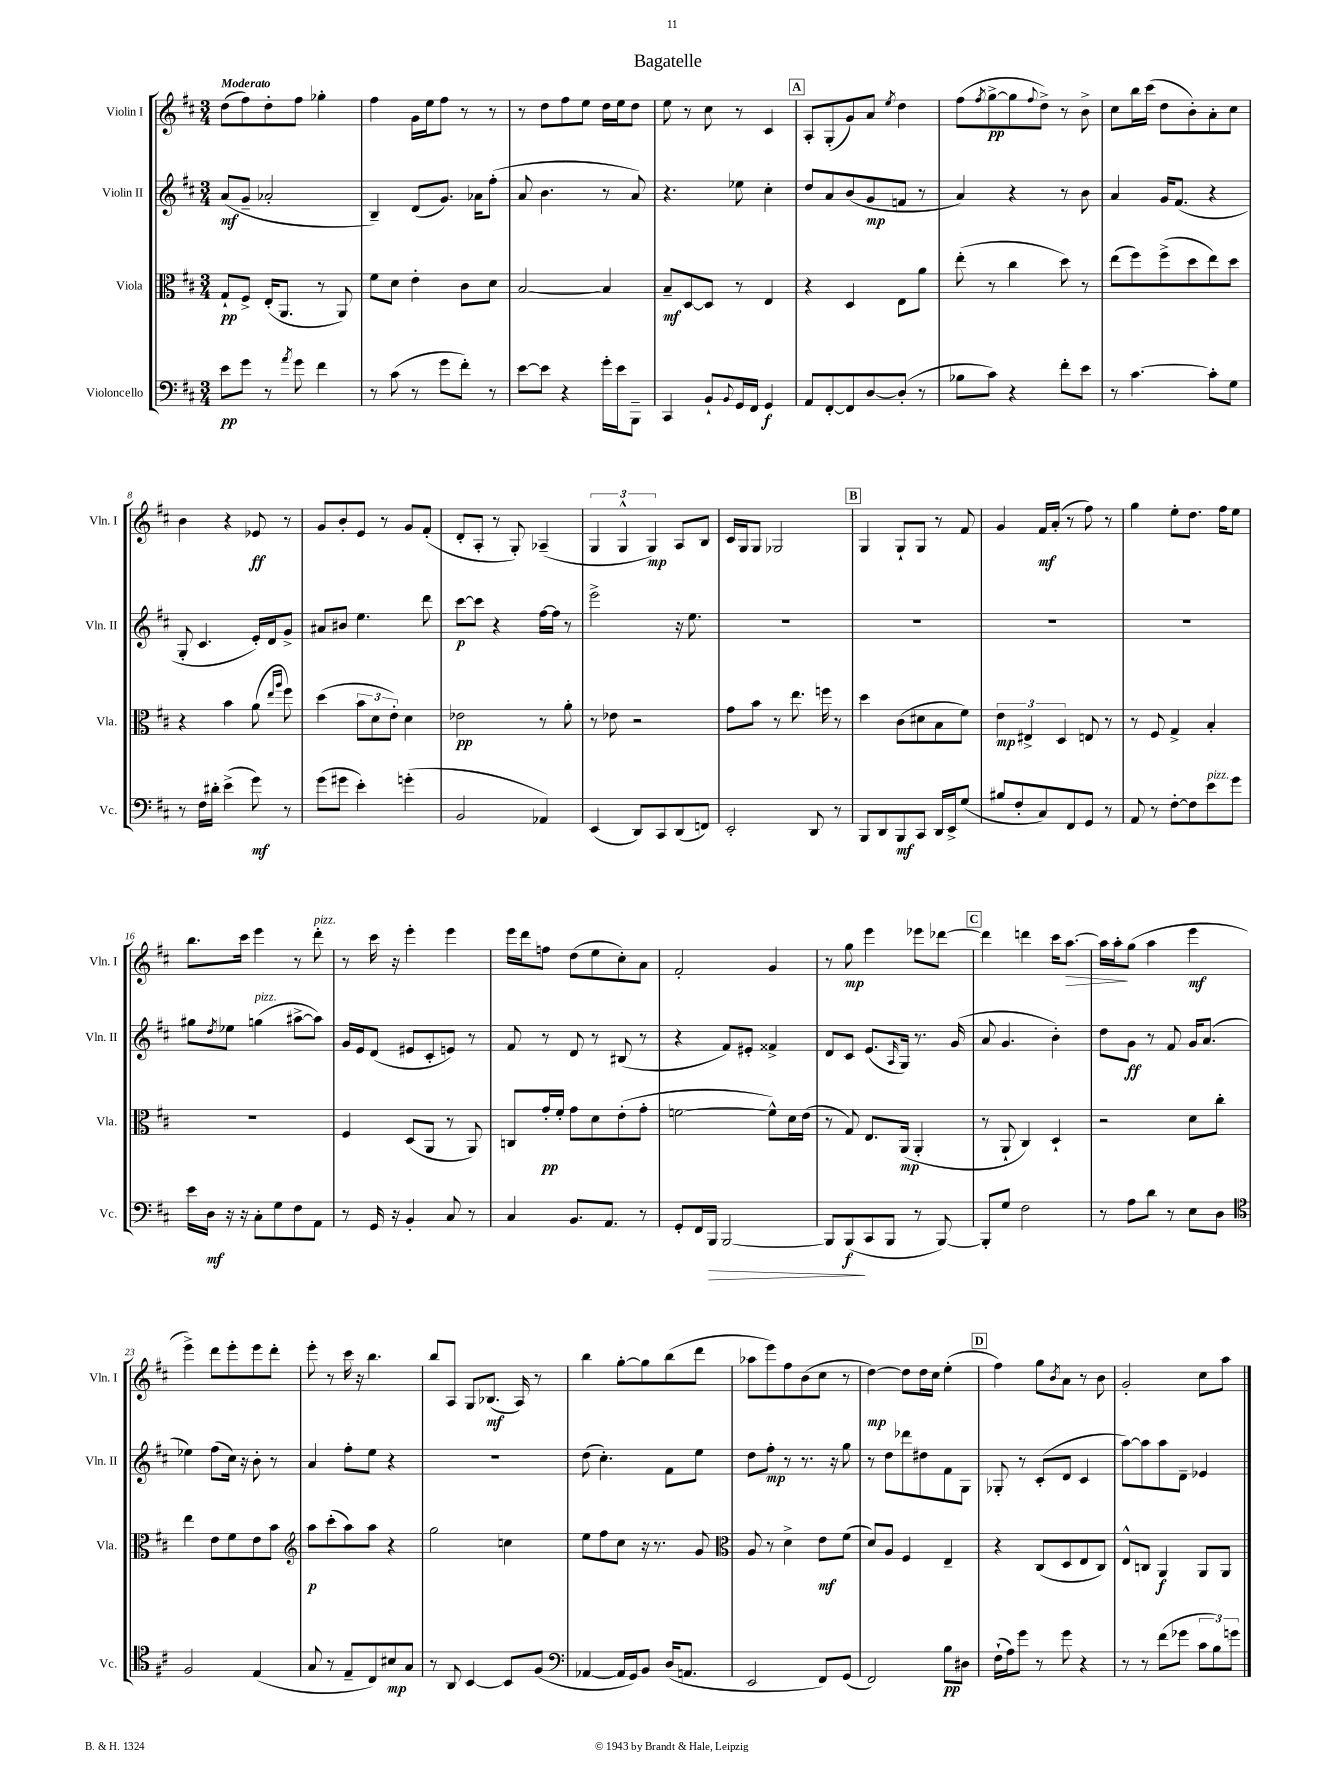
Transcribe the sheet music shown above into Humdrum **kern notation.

**kern	**dynam	**kern	**dynam	**kern	**dynam	**kern	**dynam
*part4	*part4	*part3	*part3	*part2	*part2	*part1	*part1
*staff4	*staff4	*staff3	*staff3	*staff2	*staff2	*staff1	*staff1
*I"Violoncello	*	*I"Viola	*	*I"Violin II	*	*I"Violin I	*
*I'Vc.	*	*I'Vla.	*	*I'Vln. II	*	*I'Vln. I	*
*clefF4	*	*clefC3	*	*clefG2	*	*clefG2	*
*k[f#c#]	*	*k[f#c#]	*	*k[f#c#]	*	*k[f#c#]	*
*M3/4	*	*M3/4	*	*M3/4	*	*M3/4	*
=1	=1	=1	=1	=1	=1	=1	=1
!	!	!	!	!	!	!LO:TX:a:B:t=Moderato	!
8e\L	pp	8G`/L	pp	(8a/L	mf	(8dd\L	.
8g\J	.	8F#^/J	.	8g~/J	.	8ff#\)	.
8r	.	(16E'/KL	.	2a-X'/	.	8dd'\	.
.	.	8.AA/J	.	.	.	.	.
8qa/	.	.	.	.	.	.	.
8g\	.	.	.	.	.	8ff#\J	.
4f#\	.	8r	.	.	.	4gg-X'\	.
.	.	8AA/)	.	.	.	.	.
=2	=2	=2	=2	=2	=2	=2	=2
8r	.	8f#\L	.	4B~/)	.	4ff#\	.
(8c#\	.	8d\J	.	.	.	.	.
8r	.	4e'\	.	(8d/L	.	16g\LL	.
.	.	.	.	.	.	16ee\J	.
8g\L	.	.	.	8.g/J)	.	8ff#\J	.
8f#'\J)	.	8c#\L	.	.	.	8r	.
.	.	.	.	16a-X\KL	.	.	.
8r	.	8d\J	.	(8ff#'\J	.	8r	.
=3	=3	=3	=3	=3	=3	=3	=3
[8e\L	.	[2B/	.	8a/	.	8r	.
8e\J]	.	.	.	4.b\	.	8dd\L	.
4r	.	.	.	.	.	8ff#\	.
.	.	.	.	.	.	8ee\J	.
16g'\LL	.	4B/]	.	8r	.	16dd\LL	.
16e\J	.	.	.	.	.	16ee\J	.
8BBB~\J	.	.	.	8a/)	.	8dd\J	.
=4	=4	=4	=4	=4	=4	=4	=4
4CC#/	.	8B~/L	mf	4.r	.	8ee\	.
.	.	[8D/	.	.	.	8r	.
8BB`/L	.	8D/J]	.	.	.	8cc#\	.
8qqBB/	.	.	.	.	.	.	.
16GG/L	.	8r	.	8ee-X\	.	8r	.
16FF#/JJ	.	.	.	.	.	.	.
4GG/	f	4E/	.	4cc#'\	.	4c#/	.
!!LO:REH:place=s1:t=A
=5	=5	=5	=5	=5	=5	=5	=5
8AA/L	.	4r	.	8dd/L	.	8A'/L	.
[8FF#'/	.	.	.	8a/	.	(8G'/	.
8FF#/]	.	4D/	.	(8b/	.	8g/)	.
[8D/	.	.	.	8g/	mp	8a/J	.
.	.	.	.	.	.	8qee/	.
(8D'/J]	.	8E\L	.	8fn/J	.	4dd\	.
8r	.	8a\J	.	8r	.	.	.
=6	=6	=6	=6	=6	=6	=6	=6
8B-X\L	.	(8ee'\	.	4a/)	.	(8ff#\L	.
.	.	.	.	.	.	8qff#/	.
8c#\J)	.	8r	.	.	.	[8gg^\	pp
4r	.	4cc#\	.	4r	.	8gg\]	.
.	.	.	.	.	.	8qqff#/	.
.	.	.	.	.	.	8dd^\J)	.
8f#'\L	.	8dd\)	.	8r	.	8r	.
8e\J	.	8r	.	8b\	.	8b^\	.
=7	=7	=7	=7	=7	=7	=7	=7
8r	.	(8ee\L	.	4a/	.	8cc#\L	.
[4.c#\	.	8ff#\)	.	.	.	16bb\L	.
.	.	.	.	.	.	(16ccc#\JJ	.
.	.	(8ff#^\	.	16g/KL	.	8dd\L	.
.	.	.	.	(8.f#/J	.	.	.
.	.	8dd\	.	.	.	8b'\)	.
8c#'\L]	.	8ee\)	.	4r	.	8a'\	.
8G\J	.	8dd\J	.	.	.	8cc#\J	.
!!LO:LB:g=z
=8	=8	=8	=8	=8	=8	=8	=8
8r	.	4r	.	8G'/	.	4b\	.
16F#\LL	.	.	.	4.c#/	.	.	.
16d#X'\JJ	.	.	.	.	.	.	.
(4e^\	.	4b\	.	.	.	4r	.
8g\)	mf	(8a\	.	16e'/LL)	.	8e-X/	ff
.	.	.	.	16d/J	.	.	.
.	.	16qqee/LL	.	.	.	.	.
.	.	16qqaa/JJ	.	.	.	.	.
8r	.	8ff#\)	.	8g^/J	.	8r	.
=9	=9	=9	=9	=9	=9	=9	=9
(8g\L	.	(4dd\	.	8a#X/L	.	8g/L	.
8g#X\J	.	.	.	8b#X/J	.	8b'/	.
4e'\)	.	12b\L	.	4.ee\	.	8e/J	.
.	.	12d\	.	.	.	.	.
.	.	.	.	.	.	8r	.
.	.	12e'\J)	.	.	.	.	.
(4gn'\	.	4d\	.	.	.	8g/L	.
.	.	.	.	8ddd\	.	(8f#'/J	.
=10	=10	=10	=10	=10	=10	=10	=10
2BB/	.	2e-X\	pp	[8ccc#\L	p	8d'/L	.
.	.	.	.	8ccc#\J]	.	8A'/J	.
.	.	.	.	4r	.	8r	.
.	.	.	.	.	.	8G'/)	.
4AA-X/)	.	8r	.	[16ff#\LL	.	(4A-X~/	.
.	.	.	.	16ff#\JJ]	.	.	.
.	.	8a'\	.	8r	.	.	.
=11	=11	=11	=11	=11	=11	=11	=11
(4EE/	.	8r	.	2eee^\	.	6G/	.
.	.	8e-X\	.	.	.	.	.
.	.	.	.	.	.	6G^^/	.
8DD/L)	.	2r	.	.	.	.	.
.	.	.	.	.	.	6G/)	mp
8CC#/	.	.	.	.	.	.	.
(8DD/	.	.	.	16r	.	8A/L	.
.	.	.	.	8.ee\	.	.	.
8FFn/J)	.	.	.	.	.	8B/J	.
=12	=12	=12	=12	=12	=12	=12	=12
2EE'/	.	8g\L	.	2.r	.	16c#/LL	.
.	.	.	.	.	.	16G/J	.
.	.	8b\J	.	.	.	8G/J	.
.	.	8r	.	.	.	2G-X/	.
.	.	8.ee\	.	.	.	.	.
8DD/	.	.	.	.	.	.	.
.	.	16ffn\	.	.	.	.	.
8r	.	8r	.	.	.	.	.
!!LO:REH:place=s1:t=B
=13	=13	=13	=13	=13	=13	=13	=13
8BBB/L	.	4dd\	.	2.r	.	4G/	.
8DD/	.	.	.	.	.	.	.
8BBB/	mf	(8c#\L	.	.	.	8G`/L	.
8CC#/J	.	8d#X\	.	.	.	8G/J	.
16DD/LL	.	8B\	.	.	.	8r	.
16EE^/J	.	.	.	.	.	.	.
(8G/J	.	8f#\J)	.	.	.	8f#/	.
=14	=14	=14	=14	=14	=14	=14	=14
8B#X/L	.	6e\	mp	2.r	.	4g/	.
8F#'/	.	.	.	.	.	.	.
.	.	6E#X^/	.	.	.	.	.
8C#/)	.	.	.	.	.	16f#/LL	mf
.	.	.	.	.	.	(16a'/JJ	.
.	.	6D/	.	.	.	.	.
8FF#/	.	.	.	.	.	8r	.
8GG/J	.	8En/	.	.	.	8ff#\)	.
8r	.	8r	.	.	.	8r	.
=15	=15	=15	=15	=15	=15	=15	=15
8AA/	.	8r	.	2.r	.	4gg\	.
8r	.	8F#/	.	.	.	.	.
[8F#'\L	.	4G^/	.	.	.	8ee'\L	.
8F#\]	.	.	.	.	.	8.dd\J	.
!LO:TX:a:i:t=pizz.	!	!	!	!	!	!	!
8e\	.	4B'/	.	.	.	.	.
.	.	.	.	.	.	16ff#\KL	.
8g\J	.	.	.	.	.	8ee\J	.
!!LO:LB:g=z
=16	=16	=16	=16	=16	=16	=16	=16
16e\LL	.	2.r	.	8gg#X\L	.	8.bb\L	.
16D\JJ	mf	.	.	.	.	.	.
.	.	.	.	8qdd/	.	.	.
16r	.	.	.	8ee-X\J	.	.	.
16r	.	.	.	.	.	16ccc#\Jk	.
!	!	!	!	!LO:TX:a:i:t=pizz.	!	!	!
8C#'\L	.	.	.	(4ggn\	.	4eee\	.
8G\	.	.	.	.	.	.	.
8F#\	.	.	.	[8aa#X^\L	.	8r	.
!	!	!	!	!	!	!LO:TX:a:i:t=pizz.	!
8AA\J	.	.	.	8aa#\J])	.	8ddd'\	.
=17	=17	=17	=17	=17	=17	=17	=17
8r	.	4F#/	.	16g/LL	.	8r	.
.	.	.	.	16e/J	.	.	.
16GG/	.	.	.	(8d/J	.	16ccc#\	.
16r	.	.	.	.	.	16r	.
4BB'/	.	(8D/L	.	8e#X/L	.	4eee'\	.
.	.	8AA/J	.	8c#'/	.	.	.
8C#/	.	8r	.	8en/J)	.	4eee\	.
8r	.	8AA/)	.	8r	.	.	.
=18	=18	=18	=18	=18	=18	=18	=18
4C#/	.	8Cn/L	.	8f#/	.	16eee\LL	.
.	.	.	.	.	.	16ddd\J	.
.	.	16g'/L	pp	8r	.	8ffn\J	.
.	.	16f#'/JJ	.	.	.	.	.
8.BB/L	.	8g\L	.	8d/	.	(8dd\L	.
.	.	8d\	.	8r	.	8ee\	.
8.AA/J	.	.	.	.	.	.	.
.	.	(8e'\	.	(8B#X/	.	8cc#'\)	.
8r	.	8g'\J	.	8r	.	8a\J	.
=19	=19	=19	=19	=19	=19	=19	=19
8GG'/L	.	[2fn\	.	4r	.	2f#'/	.
16FF#/L	.	.	.	.	.	.	.
!	!LO:HP:b	!	!	!	!	!	!
16BBB/JJ	>	.	.	.	.	.	.
[2BBB/	.	.	.	8f#/L)	.	.	.
.	.	.	.	8e#X'/J	.	.	.
.	.	8f^^\L])	.	4f##X^/	.	4g/	.
.	.	16d\L	.	.	.	.	.
.	.	(16e\JJ	.	.	.	.	.
=20	=20	=20	=20	=20	=20	=20	=20
8BBB/L]	.	8r	.	8d/L	.	8r	.
(8BBB/	f	8G/)	.	8c#/J	.	8gg\	mp
8CC#/	]	8.E/L	.	(8.e/L	.	4eee\	.
8BBB/J	.	.	.	.	.	.	.
.	.	.	.	16qqA/	.	.	.
.	.	(16AA/Jk	mp	16G/Jk)	.	.	.
8r	.	4AA'/	.	8.r	.	8eee-X\L	.
[8BBB/)	.	.	.	.	.	[8ddd-X\J	.
.	.	.	.	(16g/	.	.	.
!!LO:REH:place=s1:t=C
=21	=21	=21	=21	=21	=21	=21	=21
8BBB'/L]	.	8r	.	8a/	.	4ddd-\]	.
8G/J	.	8AA`/	.	4.g/	.	.	.
2F#\	.	4C#/)	.	.	.	4dddn\	.
.	.	4D`/	.	4b'\)	.	16ccc#\KL	.
!	!	!	!	!	!	!	!LO:HP:b
.	.	.	.	.	.	[8.aa\J	>
=22	=22	=22	=22	=22	=22	=22	=22
8r	.	2r	.	8dd\L	.	16aa\LL]	.
.	.	.	.	.	.	16aa'\J	.
8A\L	.	.	.	8g\J	ff	(8gg\J	]
8d\J	.	.	.	8r	.	4aa\	.
8r	.	.	.	8f#/	.	.	.
8E\L	.	8d\L	.	16g/KL	.	4eee\	mf
.	.	.	.	(8.a/J	.	.	.
8D\J	.	8cc#'\J	.	.	.	.	.
!!LO:LB:g=z
=23	=23	=23	=23	=23	=23	=23	=23
*clefC4	*	*	*	*	*	*	*
2F#/	.	4ee\	.	4ee-X\)	.	4eee^\)	.
.	.	8e\L	.	(8ff#\L	.	8ddd\L	.
.	.	8f#\	.	16cc#\Jk)	.	8eee'\	.
.	.	.	.	16r	.	.	.
(4E/	.	8e\	.	8b'\	.	8eee\	.
.	.	8b\J	.	8r	.	8ddd'\J	.
=24	=24	=24	=24	=24	=24	=24	=24
*	*	*clefG2	*	*	*	*	*
8G/	.	8aa\L	p	4a/	.	8eee'\	.
8r	.	(8ccc#'\	.	.	.	8r	.
8E~/L	.	8aa\)	.	8ff#'\L	.	16ccc#\	.
.	.	.	.	.	.	16r	.
8C#/)	.	8aa\J	.	8ee\J	.	4.bb\	.
8B#X/	mp	4r	.	4r	.	.	.
8G/J	.	.	.	.	.	.	.
=25	=25	=25	=25	=25	=25	=25	=25
8r	.	2gg\	.	2.r	.	8bb/L	.
8AA/	.	.	.	.	.	8A/J	.
[4BB/	.	.	.	.	.	8G/L	.
.	.	.	.	.	.	(8.B-X/J	mf
8BB/L]	.	4ccn\	.	.	.	.	.
.	.	.	.	.	.	16A/)	.
(8F#/J	.	.	.	.	.	8r	.
=26	=26	=26	=26	=26	=26	=26	=26
*clefF4	*	*	*	*	*	*	*
[4AA-X/	.	8ee\L	.	(8dd\	.	4bb\	.
.	.	8ff#\	.	4.cc#'\)	.	.	.
16AA-/LL]	.	8cc#\J	.	.	.	[8gg'\L	.
16GG/J)	.	.	.	.	.	.	.
8BB/J	.	16r	.	.	.	8gg\]	.
.	.	8.r	.	.	.	.	.
(16D/KL	.	.	.	8f#\L	.	(8bb\	.
8.AAn/J	.	.	.	.	.	.	.
.	.	8g/	.	8ee\J	.	8ddd\J	.
=27	=27	=27	=27	=27	=27	=27	=27
*	*	*clefC3	*	*	*	*	*
2EE/	.	8A/	.	8dd\L	.	8aa-X\L	.
.	.	8r	.	8ff#'\J	mp	8eee\)	.
.	.	4d^\	.	8r	.	8ff#\	.
.	.	.	.	8.r	.	(8b\	.
8FF#/L)	.	8e\L	mf	.	.	8cc#\J	.
.	.	.	.	16r	.	.	.
(8GG/J	.	(8f#\J	.	8gg\	.	8r	.
=28	=28	=28	=28	=28	=28	=28	=28
2FF#/)	.	8d/L)	.	8r	.	[4dd\)	mp
.	.	8A/J	.	8dd\L	.	.	.
.	.	4F#/	.	8ddd-X\	.	8dd\L]	.
.	.	.	.	8dd#X\	.	16dd\L	.
.	.	.	.	.	.	16cc#\JJ	.
8B\L	pp	4E~/	.	8f#\	.	(4ee'\	.
8D#X\J	.	.	.	8G\J	.	.	.
!!LO:REH:place=s1:t=D
=29	=29	=29	=29	=29	=29	=29	=29
(16F#`\LL	.	4r	.	8G-X'/	.	4ff#\)	.
16A\J)	.	.	.	.	.	.	.
8g\J	.	.	.	8r	.	.	.
8r	.	(8C#/L	.	(8c#'/L	.	8gg\L	.
.	.	.	.	.	.	8qb/	.
8g\	.	8D/	.	8d/J	.	8a\J	.
4r	.	8E/	.	4c#/	.	8r	.
.	.	8C#/J)	.	.	.	8b\	.
=30	=30	=30	=30	=30	=30	=30	=30
8r	.	8E^^/L	.	[8aa\L)	.	2g'/	.
8r	.	8Cn/J	.	8aa\]	.	.	.
(8f#\L	.	4AA/	f	8aa\	.	.	.
8g-X\J	.	.	.	8d~\J	.	.	.
12c#\L	.	8AA/L	.	4e-X/	.	8cc#\L	.
12B\)	.	.	.	.	.	.	.
.	.	8AA/J	.	.	.	8aa\J	.
12gn\J	.	.	.	.	.	.	.
==	==	==	==	==	==	==	==
*-	*-	*-	*-	*-	*-	*-	*-
